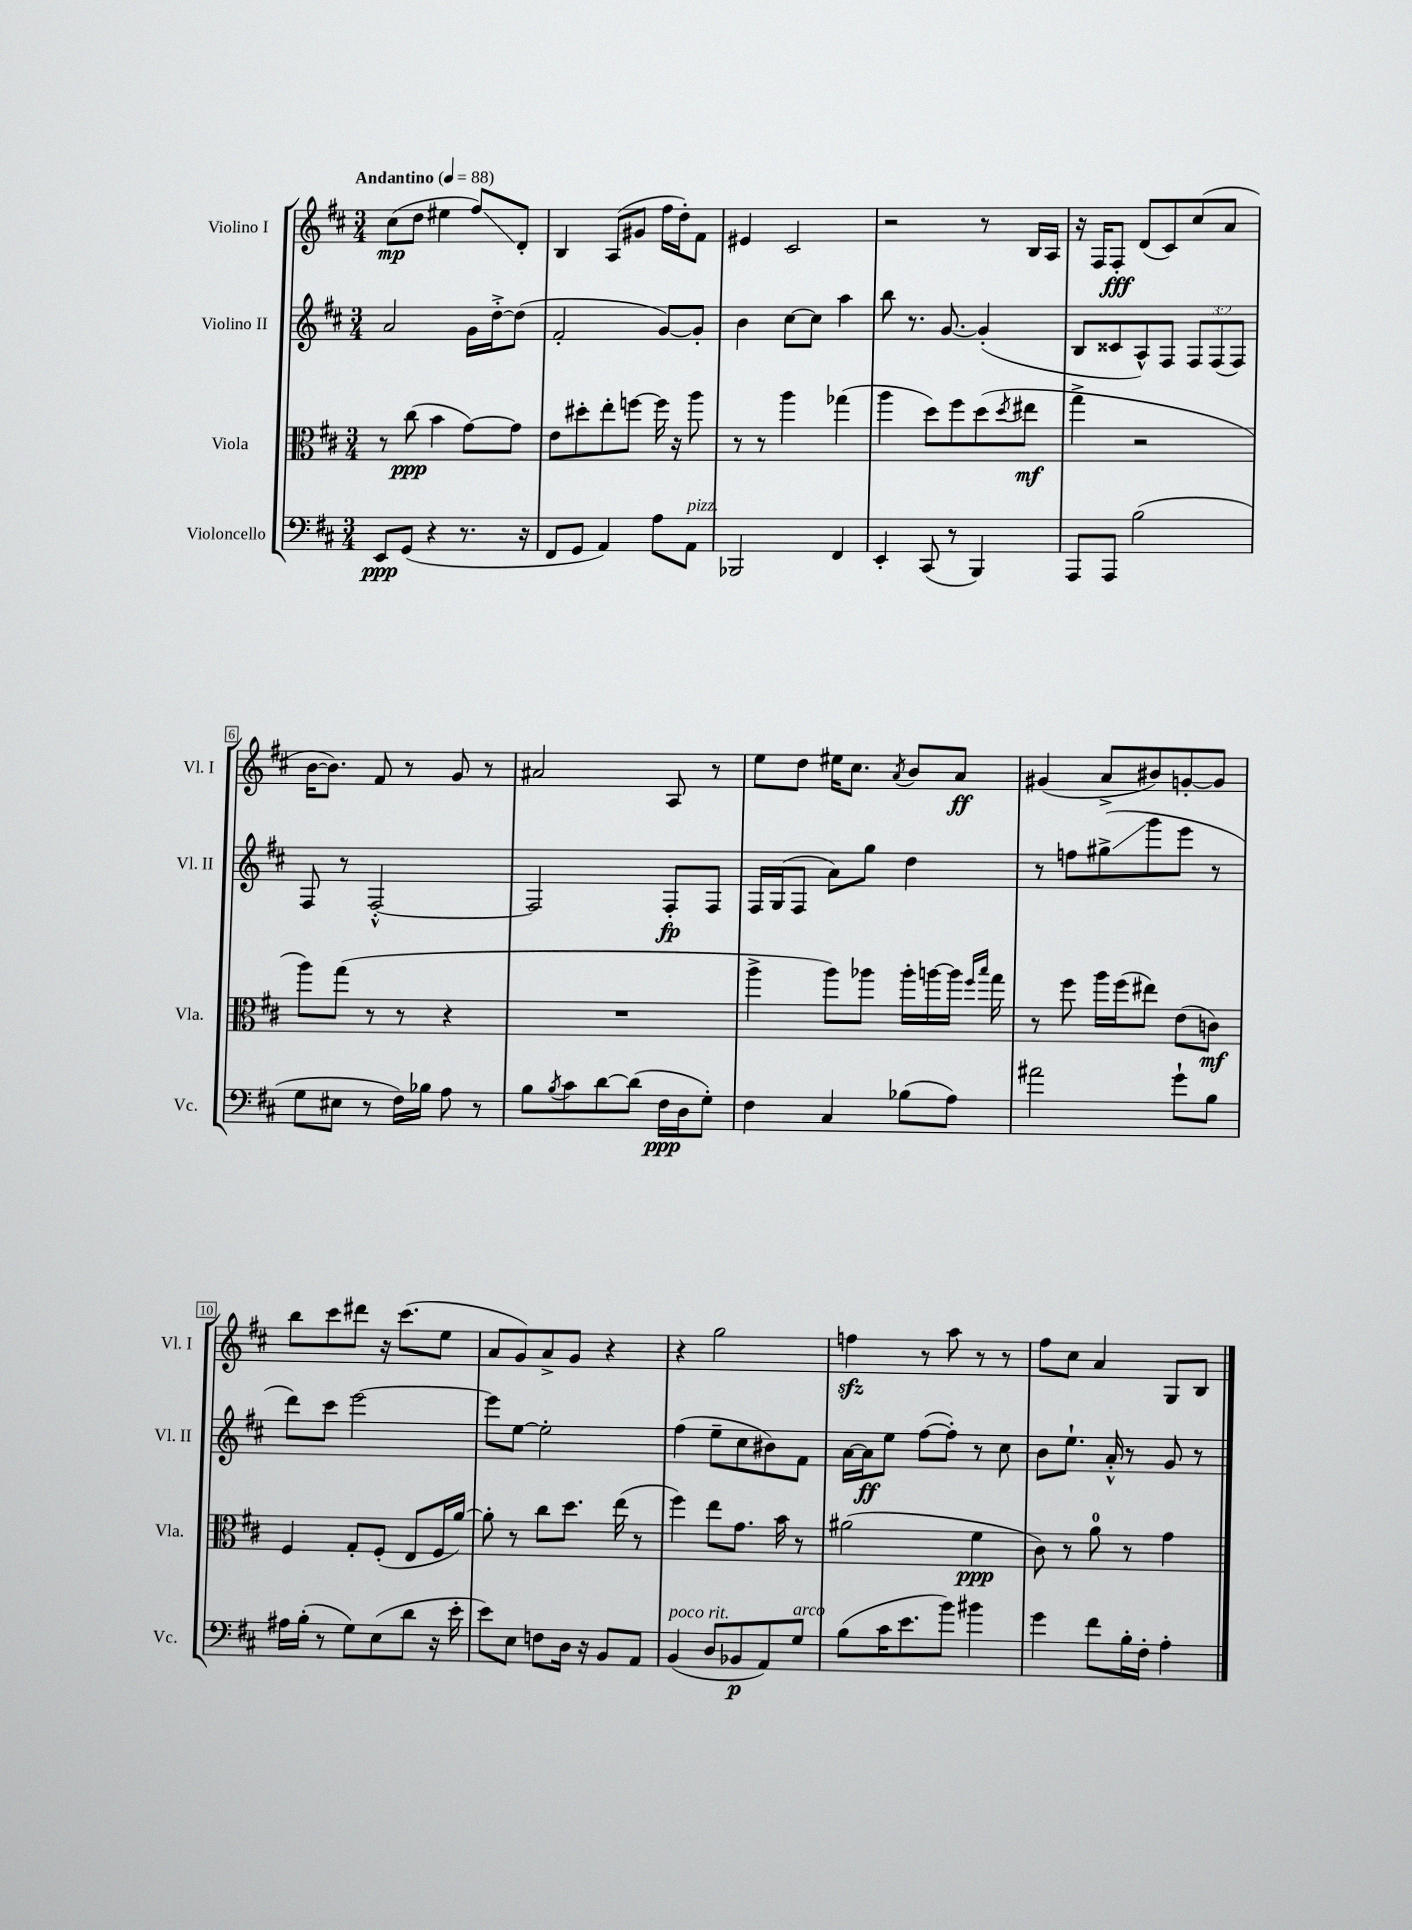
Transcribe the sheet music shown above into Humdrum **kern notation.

**kern	**kern	**kern	**kern
*staff4	*staff3	*staff2	*staff1
*clefF4	*clefC3	*clefG2	*clefG2
*k[f#c#]	*k[f#c#]	*k[f#c#]	*k[f#c#]
*M3/4	*M3/4	*M3/4	*M3/4
*MM88	*MM88	*MM88	*MM88
8EE/L	8r	2a/	(8cc#\L
(8GG/J	(8cc#\	.	8dd\J
4r	4b\	.	4ee#\
8.r	[8g\L)	16g\LL	8ff#/L)
.	.	[16dd'^\J	.
.	8g\]J	(8dd\]J	8d'/J
16r	.	.	.
=	=	=	=
8FF#/L	8e\L	2f#'/	4B/
8GG/J	8dd#'\	.	.
4AA/)	8ee'\	.	(8A/L
.	[8ff\J	.	8g#/J
8A\L	16ff\]	[8g/L)	16ff#\LL
.	16r	.	16dd'\J)
8AA\J	8aa\	8g'/]J	8f#\J
=	=	=	=
2BBB-/	8r	4b\	4e#/
.	8r	.	.
.	4aa\	[8cc#\L	2c#/
.	.	8cc#\]J	.
4FF#/	(4gg-\	4aa\	.
=	=	=	=
4EE'/	4aa\	8bb\	2r
.	.	8.r	.
(8CC#/	8dd\L)	.	.
.	.	[8.g/	.
8r	8ff#\	.	.
4BBB/)	(8dd\	(4g'/]	8r
.	8qdd/	.	.
.	8ee#\J	.	16B/LL
.	.	.	16A/JJ
=	=	=	=
8AAA/L	4gg^\	8B/L	16r
.	.	.	16F#/LK
8AAA/J	.	8c##/	8F#'/J
(2B\	2r	8A^^/)	(8d/L
.	.	8F#/J	8c#/)
.	.	12F#/L	(8cc#/
.	.	(12F#/	.
.	.	.	8a/J
.	.	12F#/J)	.
=	=	=	=
8G\L	8aa\L)	8F#/	[16b\LK
.	.	.	8.b\]J)
8E#\J	(8gg\J	8r	.
8r	8r	[2F#'^^/	8f#/
16F#\LL)	8r	.	8r
16B-\JJ	.	.	.
8A\	4r	.	8g/
8r	.	.	8r
=	=	=	=
8B\L	2.r	2F#/]	2a#/
8qB/	.	.	.
8c#\	.	.	.
[8d\	.	.	.
(8d\]J	.	.	.
16F#\LL	.	8F#'/L	8A/
16D\J	.	.	.
8G'\J)	.	8F#/J	8r
=	=	=	=
4F#\	4aa^\	16F#/LL	8ee\L
.	.	(16G/J	.
.	.	8F#/J	8dd\J
4C#/	8aa\L)	8a\L)	16ee#\LK
.	.	.	8.cc#\J
.	8aa-\J	8gg\J	.
.	.	.	8qa/
(8B-\L	16aa-'\LL	4dd\	8b/L
.	[16aa\	.	.
8A\J)	16aa\]JJ	.	8a/J
.	16qqff#/LL	.	.
.	16qqbb/JJ	.	.
.	16gg\	.	.
=	=	=	=
2a#\	8r	8r	(4g#/
.	8ff#\	8ff\L	.
.	16aa\LL	(8gg#^\	8a^/L
.	(16ff#\J	.	.
.	8ee#\J)	8ggg\	8b#/)
8g`\L	(8e\L	8eee\J	[8g'/
8B\J	8c\J)	8r	8g/]J
=	=	=	=
16A#\LL	4F#/	8ddd\L)	8bb\L
(16B'\JJ	.	.	.
8r	.	8ccc#\J	8ccc#\
8G\L)	8G'/L	[2eee\	8ddd#\J
(8E\	(8F#'/J	.	16r
.	.	.	(8.ccc#\L
8d\J	8E/L	.	.
16r	16F#/L	.	8ee\J
16e'\	[16a/JJ)	.	.
=	=	=	=
8e\L)	8a'\]	8eee\]L	8a/L
8E\J	8r	[8ee\J	8g/)
8F\L	8cc#\L	2ee'\]	8a^/
16D\Jk	8.dd\J	.	8g/J
16r	.	.	.
8BB/L	.	.	4r
.	(16ee\	.	.
8AA/J	8r	.	.
=	=	=	=
(4BB/	4ff#\)	(4ff#\	4r
8D/L	8ee\L	8ee~\L	2gg\
8BB-/	8.g\J	8cc#\	.
8AA/)	.	8b#\)	.
.	16b\	.	.
8G/J	8r	8f#\J	.
=	=	=	=
(8B\L	(2a#\	[16a\LL	4ff\
.	.	16a\]J	.
16c#\K	.	8ee\J	.
8.e\	.	.	.
.	.	([8ff#\L	8r
8b\J)	.	8ff#'\]J)	8aa\
4b#\	4f#\	8r	8r
.	.	8cc#\	8r
=	=	=	=
4g\	8c#\)	8b\L	8ff#\L
.	8r	8.ee`\J	8cc#\J
8f#\L	8a\	.	4a/
.	.	16a'^^/	.
16B'\L	8r	8r	.
16F#'\JJ	.	.	.
4A'\	4g\	8g/	8G/L
.	.	8r	8B/J
==	==	==	==
*-	*-	*-	*-
